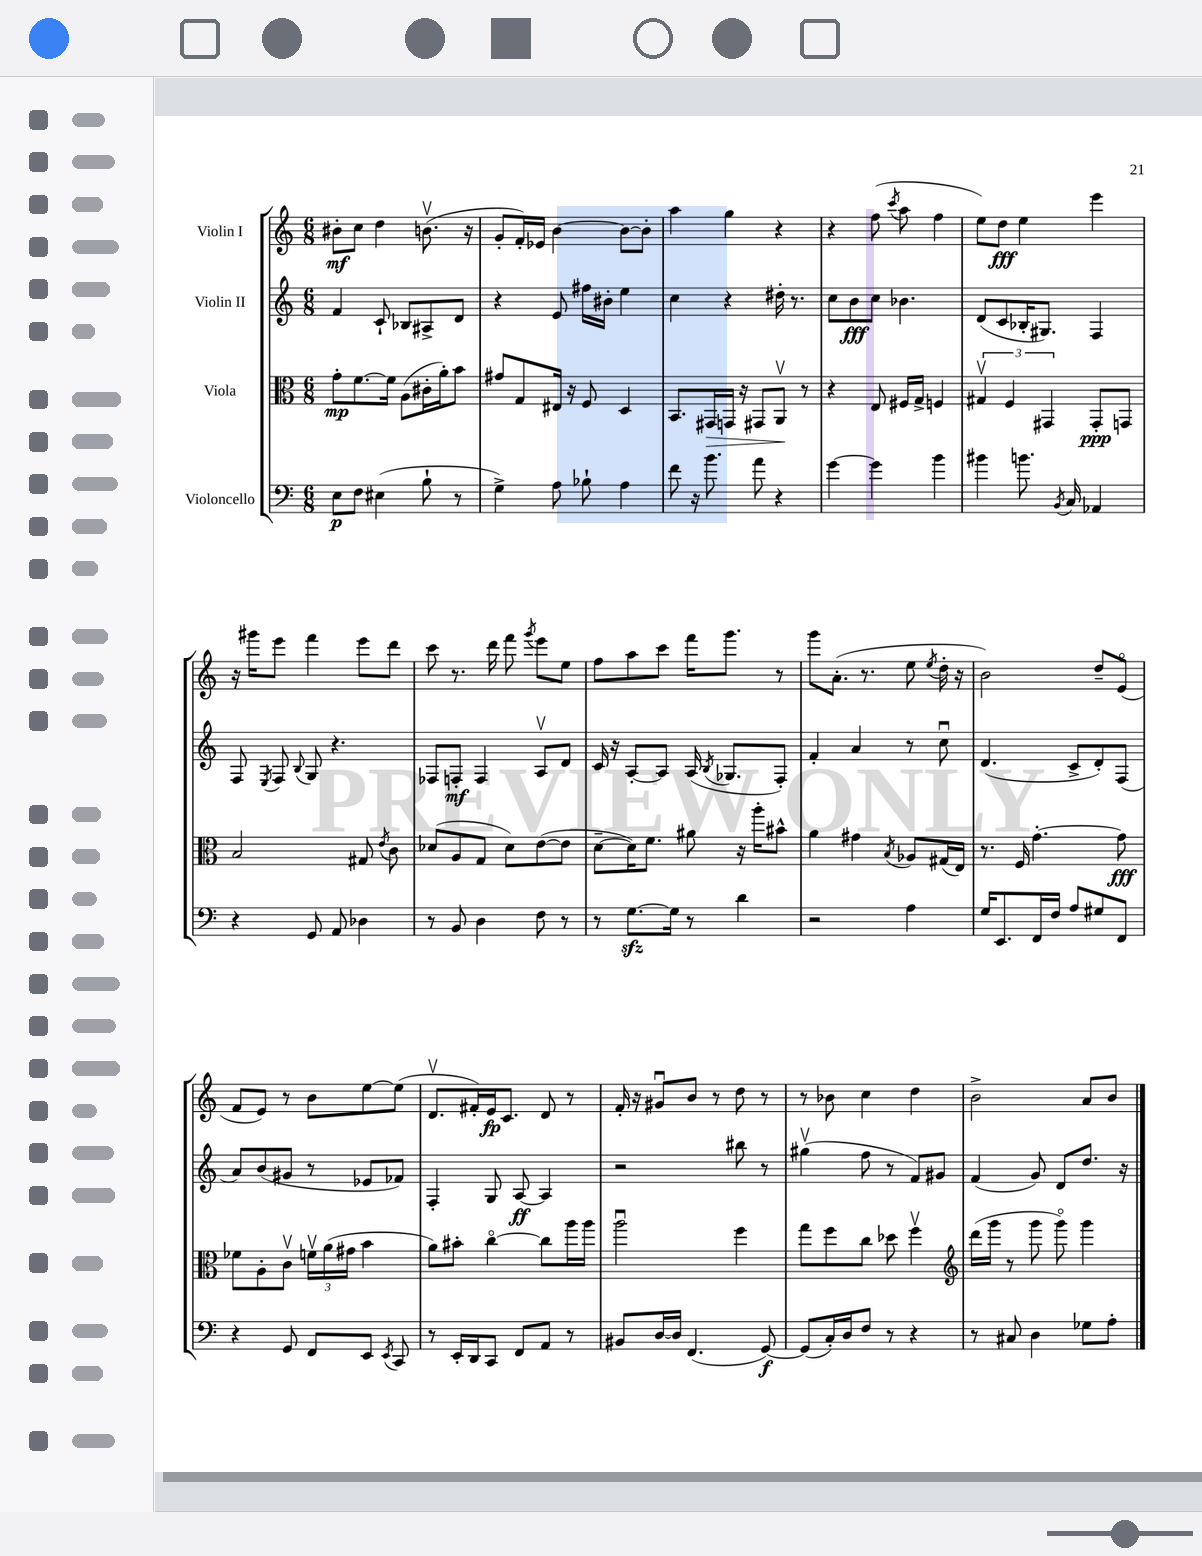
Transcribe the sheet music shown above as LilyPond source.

<<
\new StaffGroup <<
\new Staff = "s0" \with { instrumentName = "Violin I" } {
    \clef treble \key c \major \numericTimeSignature \time 6/8
    \autoBeamOff bis'8[-.\mf c''8] d''4 b'8.\upbow( r16 |
    g'8[-. f'16-.) ees'16] b'4~ b'8[~ b'8]-. |
    a''4 g''4 r4 |
    r4 f''8( \acciaccatura { c'''8 } a''8 f''4 |
    e''8[) d''8]\fff e''4 e'''4 |
    r16 gis'''16[ e'''8] f'''4 e'''8[ d'''8] |
    c'''8 r8. d'''16 f'''8 \acciaccatura { g'''8 } e'''8[ e''8] |
    f''8[ a''8 c'''8] f'''16[ g'''8.] r8 |
    g'''8[ a'8.]-.( r8. e''8 \acciaccatura { e''8 } d''16-. r16 |
    b'2) d''8[-- e'8]\flageolet( |
    f'8[ e'8]) r8 b'8[ e''8~ e''8]( |
    d'8.[\upbow fis'16-.) e'16\fp c'8.] d'8 r8 |
    f'16-. r16 gis'8[\downbow b'8] r8 d''8 r8 |
    r8 bes'8 c''4 d''4 |
    b'2-> a'8[ b'8] \bar "|." |
}
\new Staff = "s1" \with { instrumentName = "Violin II" } {
    \clef treble \key c \major \numericTimeSignature \time 6/8
    \autoBeamOff f'4 c'8-! bes8[ ais8-> d'8] |
    r4 e'8 fis''16[ bis'16]-. e''4 |
    c''4 r4 dis''16-. r8. |
    c''8[ b'8\fff c''8] bes'4. |
    d'8[( c'8 bes16-. gis8.]) f4 |
    f8 \acciaccatura { e8 } f8 \appoggiatura { b8 } g8 r4. |
    fes8[ f8]-.\mf f4 a8[\upbow d'8] |
    c'16 r16 a8[~-. a8] a16( \acciaccatura { b8 } ges8.[ f8]-.) |
    f'4-. a'4 r8 c''8\downbow |
    d'4.( c'8[-> d'8-.) f8]( |
    a'8[) b'8( gis'8] r8 ees'8[ fes'8]) |
    f4-. g8 a8~\ff a4 |
    r2 bis''8 r8 |
    gis''4\upbow( f''8 r8 f'8[) gis'8] |
    f'4( g'8) d'8[ d''8.] r16 \bar "|." |
}
\new Staff = "s2" \with { instrumentName = "Viola" } {
    \clef alto \key c \major \numericTimeSignature \time 6/8
    \autoBeamOff g'8[-.\mp f'8.~ f'16] a8[( cis'16-. a'16-.) b'8] |
    gis'8[ g8 eis16] r16 f8 d4 |
    b,8.[ gis,16\> g,16] r16 gis,8[ a,8]\upbow\! r8 |
    r4 e8 fis16[ g16]-> f4 |
    \tuplet 3/2 { gis4\upbow f4 gis,4 } gis,8[-.\ppp g,8] |
    b2 gis8 \acciaccatura { e'8 } c'8 |
    des'8[( a8 g8] des'8[) e'8~( e'8] |
    d'8[~-- d'16) f'8.] ais'8 r16 a''16[-. bis'8]-^ |
    a'4 gis'4 \acciaccatura { b8 } aes8[ gis16( e16]) |
    r8. f16 g'4.~-. g'8\fff |
    fes'8[ a8-. c'8]\upbow \tuplet 3/2 { f'16[\upbow a'16( gis'16] } b'4 |
    a'8[) bis'8]-. c''4~\flageolet c''8[ a''16 a''16] |
    a''2\downbow f''4 |
    g''8[ f''8 c''8] des''8 f''4\upbow |
    \clef treble d'''16[( g'''16] r8 g'''8 g'''8\flageolet) g'''4 \bar "|." |
}
\new Staff = "s3" \with { instrumentName = "Violoncello" } {
    \clef bass \key c \major \numericTimeSignature \time 6/8
    \autoBeamOff e8[\p f8] eis4( b8-! r8 |
    g4->) a8 bes8-! a4 |
    f'8 r16 b'8. a'8 r4 |
    g'4~ g'4 b'4 |
    bis'4 b'8. \acciaccatura { b,8 } c16 aes,4 |
    r4 g,8 a,8 des4 |
    r8 b,8 d4 f8 r8 |
    r8 g8.[~\sfz g16] r8 d'4 |
    r2 a4 |
    g16[ e,8. f,16 f16] a8[ gis8 f,8] |
    r4 g,8 f,8[ e,8] \acciaccatura { e,8 } c,8 |
    r8 e,16[-. d,16 c,8] f,8[ a,8] r8 |
    bis,8[ d16~ d16] f,4.( g,8~\f) |
    g,8[( c16-.) d16 f8] r8 r4 |
    r8 cis8 d4 ges8[ a8]-. \bar "|." |
}
>>
>>
\layout { \context { \Score \remove "Bar_number_engraver" } }
